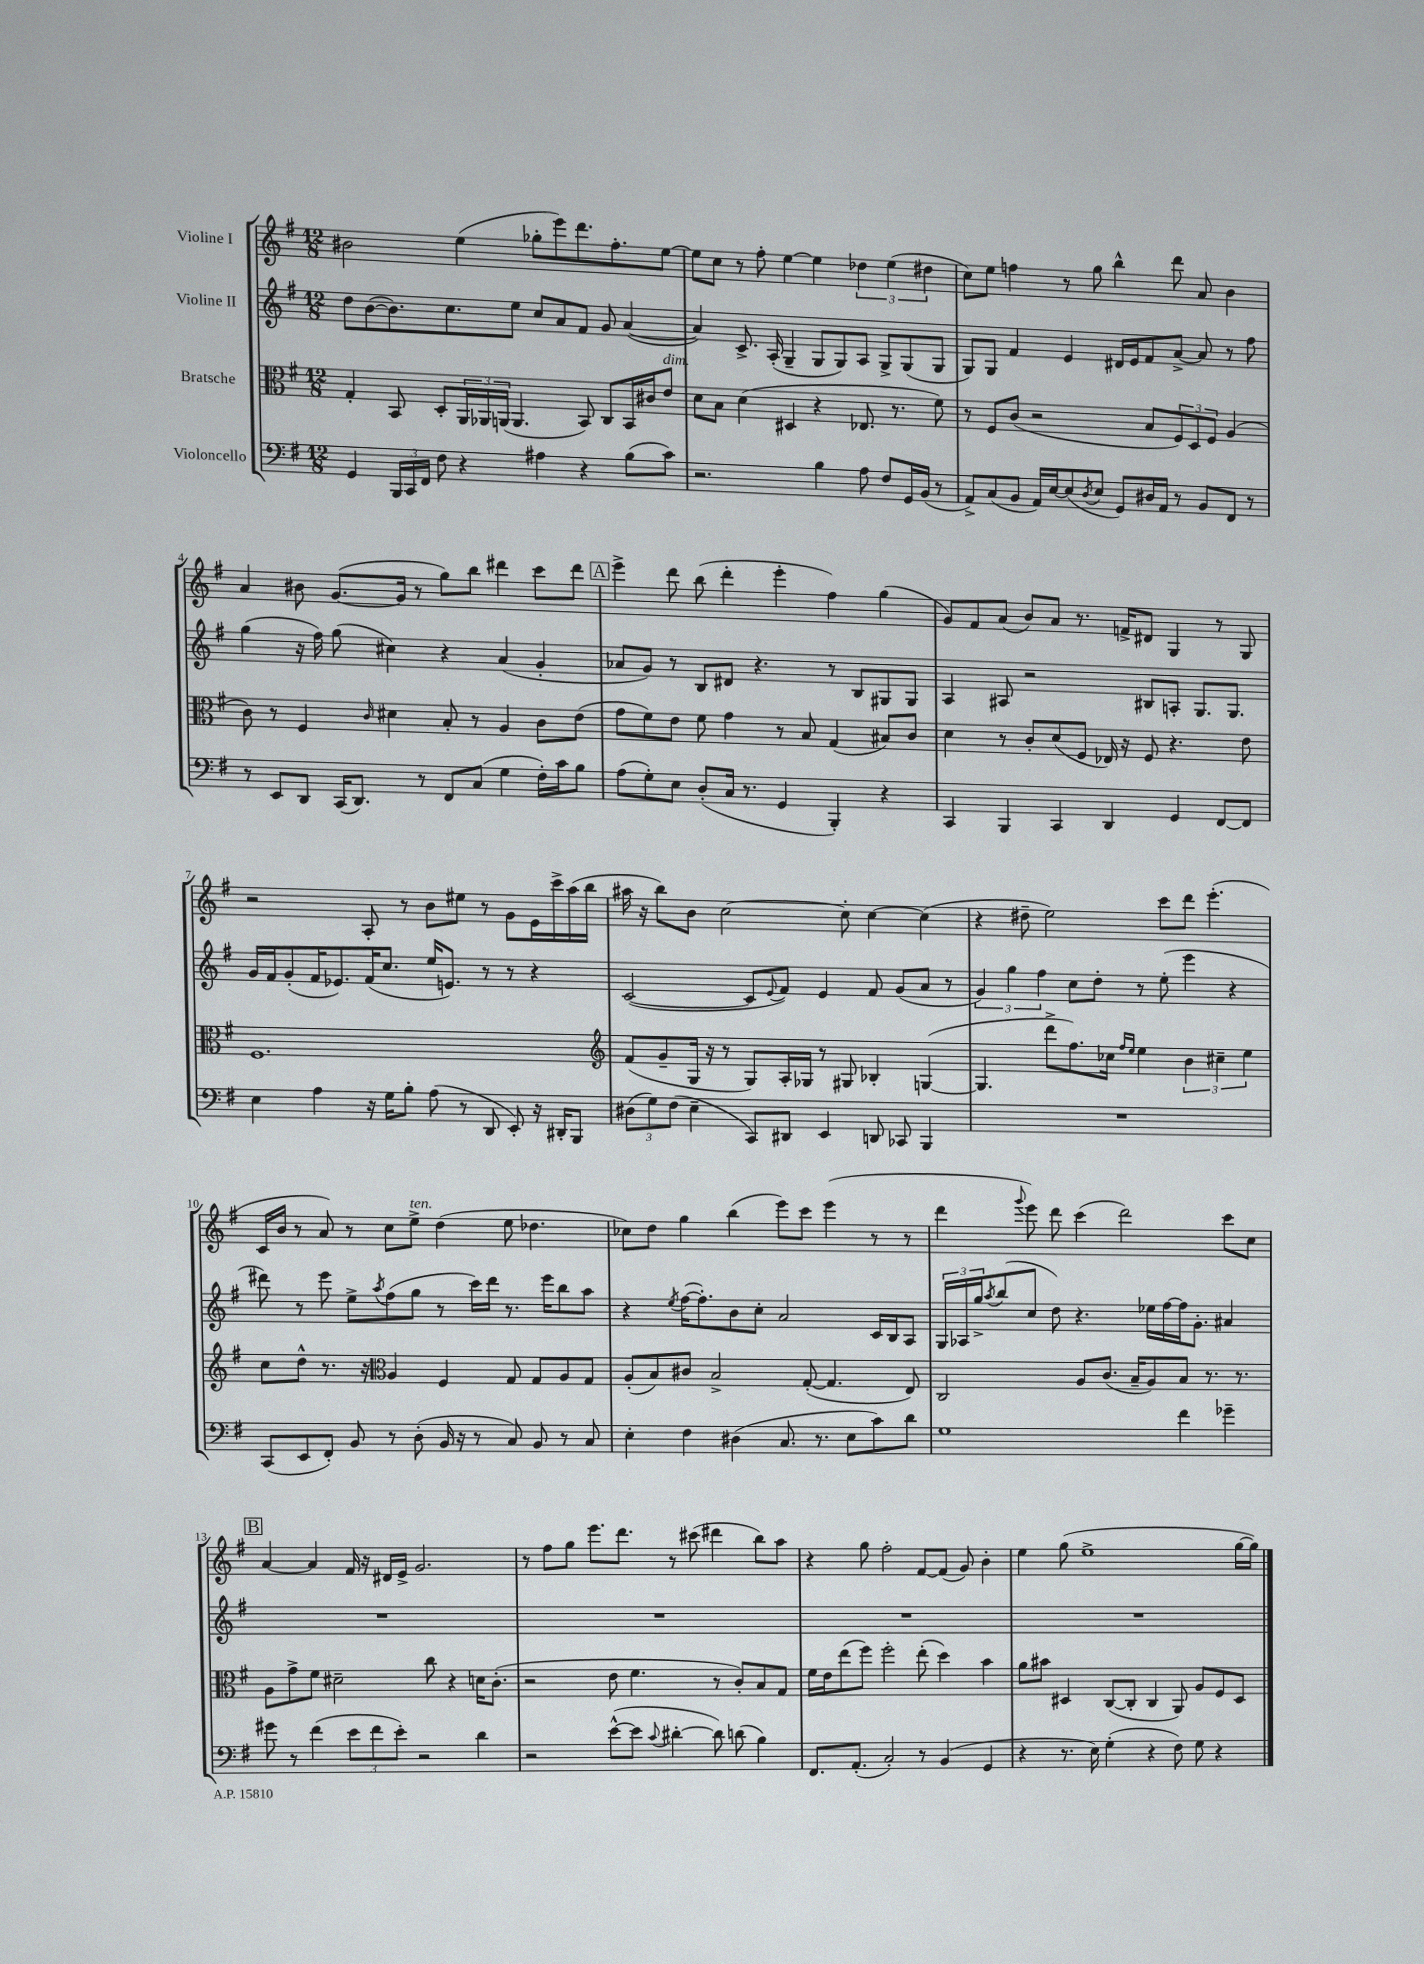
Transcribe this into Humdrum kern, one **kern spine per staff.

**kern	**kern	**kern	**kern
*part4	*part3	*part2	*part1
*staff4	*staff3	*staff2	*staff1
*I"Violoncello	*I"Bratsche	*I"Violine II	*I"Violine I
*clefF4	*clefC3	*clefG2	*clefG2
*k[f#]	*k[f#]	*k[f#]	*k[f#]
*M12/8	*M12/8	*M12/8	*M12/8
=1	=1	=1	=1
4GG/	4G'/	8dd\L	2b#X\
.	.	([8b\	.
24BBB/LL	8BB/	8.b\])	.
24CC/	.	.	.
24FF#/JJ	.	.	.
8F#\	8D'/L	.	.
.	.	8.cc\	.
4r	24AA/L	.	(4ee\
.	24AA-X/	.	.
.	(24AAn/JJ	.	.
.	4.AA/	8ee\J	.
4A#X\	.	8cc/L	8gg-X'\L
.	.	8a/	8eee\)
4r	8BB/)	8f#/J	8.ddd\
.	8C/L	8g/	.
.	.	.	8.ff#'\
(8B\L	16BB/L	([4a/	.
.	16c#X/J	.	.
!	!LO:TX:a:i:t=dim.	!	!
8c\J)	8e/J	.	[8ee\J
=2	=2	=2	=2
2.r	8d\L	4a/])	8ee\L]
.	8B\J	.	8cc\J
.	(4d\	8.c^/	8r
.	.	.	8ff#'\
.	.	(16A'/	.
.	4D#X/	4G~/	[4ee\
4B\	4r	8G/L	4ee\]
.	.	8G/)	.
8A\	8.E-X/	8A/J	6dd-X\
8F#/L	.	8G^/L	.
.	.	.	(6ee\
.	8.r	.	.
16GG/L	.	(8G/	.
(16BB/JJ	.	.	.
.	.	.	6dd#X\
8r	8f#\)	8G/J	.
=3	=3	=3	=3
8AA^/L)	8r	8G/L)	8cc\L)
(8C/	8F#/L	8G/J	8ee\J
8BB/J	(8c/J	4f#/	4ffn\
16AA/LL)	2r	.	.
[16E/J	.	.	.
(8E/]	.	4e/	8r
8qD/	.	.	.
8E/J	.	.	8gg\
8GG/L)	.	16d#X/LL	4bb^^\
.	.	16e/J	.
16D#X/L	8B/L	8f#/	.
16AA/JJ	.	.	.
8r	12F#/)	[8a^/J	8ddd\
.	12D/	.	.
8BB/L	.	8a/]	8a/
.	12F#/J	.	.
8FF#/J	(4A/	8r	4b\
8r	.	8ff#\	.
!!LO:LB:g=z
=4	=4	=4	=4
8r	8c\)	(4gg\	4a/
8EE/L	8r	.	.
8DD/J	4F#/	16r	8b#X\
.	.	16ff#\)	.
(16CC/KL	.	(8gg\	([8.g/L
8.DD/J)	.	.	.
.	16qqc/	.	.
.	4d#X\	4cc#X\)	.
.	.	.	16g/Jk]
8r	.	.	8r
8FF#/L	8B'/	4r	8gg\L)
(8C/J	8r	.	8bb\J
4G\	4A/	(4a/	4ddd#X\
16F#'\LL)	8c\L	4g'/	8ccc\L
16c\J	.	.	.
8B\J	(8e\J	.	8ddd#\J
!!LO:REH:place=s1:t=A
=5	=5	=5	=5
(8A\L	8g\L	8a-X/L	4eee^\
8G'\)	8f#\)	8g/J)	.
8E\J	8e\J	8r	8ddd\
(8D'/L	8f#\	8B/L	(8bb\
16C/Jk	4g\	8d#X/J	4ddd'\
8.r	.	.	.
.	.	4.r	.
4GG/	8r	.	4eee'\
.	8B/	.	.
4BBB'/)	(4G/	8r	4ff#\)
.	.	8B/L	.
4r	8B#X/L)	8G#X/	(4gg\
.	8c/J	8G#/J	.
=6	=6	=6	=6
4CC/	4d\	4A/	8g/L)
.	.	.	8f#/
4BBB/	8r	8A#X/	(8a/J
.	8c'/L	2r	8b/L)
4CC/	(8d/	.	8a/J
.	8F#/J	.	8.r
4DD/	16E-X/)	.	.
.	16r	.	16fn^/KL
.	8F#/	8B#X/L	8d#X/J
4GG/	4.r	8An'/J	4G/
.	.	8.G/L	.
[8FF#/L	.	.	8r
.	.	8.G/J	.
8FF#/J]	8e\	.	8G/
!!LO:LB:g=z
=7	=7	=7	=7
4E\	1.F#	16g/LL	2r
.	.	16f#/J	.
.	.	(8g'/	.
4A\	.	16f#/K	.
.	.	8.e-X/)	.
16r	.	(16f#/K	8A'/
16G\KL	.	8.cc/J	.
8B'\J	.	.	8r
(8A\	.	16ee/KL	8b\L
.	.	8.en/J)	.
8r	.	.	8ee#X\J
8DD/	.	8r	8r
8EE'/)	.	8r	8g\L
16r	.	4r	16e\L
16DD#X'/KL	.	.	16ccc^\
8BBB/J	.	.	(16aa\
.	.	.	16bb\JJ
=8	=8	=8	=8
*	*clefG2	*	*
(12D#X\L	(8f#/L	([2c/	16aa#X\
.	.	.	16r
12G\)	.	.	.
.	8g~/	.	8bb\L)
(12F#\J	.	.	.
4E~\	16G/Jk	.	8b\J
.	16r	.	.
.	8r	.	[2cc\
8CC/L)	8G/L)	8c/L]	.
.	.	8qqe/	.
8DD#X/J	16A'/L	8f#/J)	.
.	16G-X/JJ	.	.
4EE/	8r	4e/	.
.	8G#X/	.	8cc'\]
8DDn/	4B-X'/	8f#/	[4cc\
8CC-X/	.	(8g/L	.
4BBB/	([4Gn/	8a/J	(4cc\]
.	.	8r	.
=9	=9	=9	=9
1.r	4.G/]	6g/)	4r
.	.	6gg\	.
.	.	.	8dd#X~\
.	.	6ff#\	.
.	8ddd^\L	.	2ee\)
.	8.ff#\)	8cc\L	.
.	.	8dd'\J	.
.	16cc-X\Jk	.	.
.	16qqff#/LL	.	.
.	16qqee/JJ	.	.
.	4ee\	8r	.
.	.	(8ee'\	8ccc\L
.	6b\	4eee\	8ddd\J
.	.	.	(4.eee'\
.	6cc#X~\	.	.
.	.	4r	.
.	6ee\	.	.
!!LO:LB:g=z
=10	=10	=10	=10
(8CC/L	8cc\L	8ddd#X\)	16c/LL
.	.	.	16b/JJ
8EE/	8dd^^\J	8r	8r
8FF#'/J)	8.r	8eee\	8a/)
8BB/	.	8ee^\L	8r
.	16r	.	.
*	*clefC3	*	*
.	.	8qaa/	.
8r	4A/	(8ff#\	8cc\L
!	!	!	!LO:TX:a:i:t=ten.
(8D'\	.	8gg\J	8ee^\J
16BB/	4F#/	8r	(4dd\
16r	.	.	.
8r	.	16ccc\LL)	.
.	.	16ddd#\JJ	.
8C/)	8G/	8.r	8ee\
8BB/	8G/L	.	4.dd-X\
.	.	16eee\KL	.
8r	8A/	8bb\	.
8C/	8G/J	8aa\J	.
=11	=11	=11	=11
4E'\	(8A'/L	4r	8cc-X\L)
.	8B/)	.	8dd\J
.	.	8qee/	.
4F#\	8c#X/J	([16ff#\KL	4gg\
.	.	8.ff#'\])	.
.	2B^/	.	.
(4D#X\	.	8b\	(4bb\
.	.	8cc'\J	.
8.C/	.	2a/	8eee\L)
.	([8G'/	.	8ccc\J
8.r	.	.	.
.	4.G/]	.	(4eee\
8E\L	.	.	.
8c\)	.	16c/LL	8r
.	.	16B/J	.
8d\J	8E/)	8A/J	8r
=12	=12	=12	=12
1G	2C/	24G/LL	4ddd\
.	.	24A-X/	.
.	.	24gg^/J	.
.	.	8qaa/	.
.	.	(8bb/	.
.	.	.	8qqggg/
.	.	8cc/J	8eee\)
.	.	8dd\)	8ddd\
.	8A/L	4.r	(4ccc\
.	(8.c/J	.	.
.	.	.	2ddd\)
.	16B~/KL	.	.
.	8A/)	16ee-X\LL	.
.	.	[16ff#\	.
4f#\	8B/J	16ff#\J]	.
.	.	8.g'\J	.
.	8.r	.	.
4g-X~\	.	4a#X/	8ccc\L
.	8.r	.	.
.	.	.	8cc\J
!!LO:LB:g=z
!!LO:REH:place=s1:t=B
=13	=13	=13	=13
8g#X\	8A\L	1.r	[4a/
8r	8g^\	.	.
(4f#\	8f#\J	.	4a/]
.	2d#X~\	.	.
12e\L	.	.	16f#/
.	.	.	16r
12f#\	.	.	.
.	.	.	16d#X/LL
12e'\J)	.	.	.
.	.	.	16e^/JJ
2r	.	.	2.g/
.	8cc\	.	.
.	4r	.	.
4d\	16dn\KL	.	.
.	(8.c'\J	.	.
=14	=14	=14	=14
2r	2r	1.r	8r
.	.	.	8ff#\L
.	.	.	8gg\J
.	.	.	8.eee\L
([8e^^\L	8e\	.	.
.	.	.	8.ddd\J
8e\J]	4.f#\	.	.
8qqc/	.	.	.
[4d#X'\	.	.	8r
.	.	.	(8ccc#X\
8d#\])	8r	.	4ddd#X\
(8dn\	8c'/L)	.	.
4B\)	8B/	.	8bb\L)
.	8G/J	.	8aa\J
=15	=15	=15	=15
8.FF#/L	16f#\LL	1.r	4r
.	16e\J	.	.
.	(8ee\	.	.
(8.AA'/J	.	.	.
.	8ff#\J)	.	8gg\
2C'/)	2ff#'\	.	2ff#'\
8r	(8ee'\	.	[8f#/L
(4BB/	4dd\)	.	(8f#/J]
.	.	.	8g/)
4GG/	4b\	.	4b'\
=16	=16	=16	=16
4r	8a\L	1.r	4ee\
.	8b#X\J	.	.
8.r	4D#X/	.	(8gg\
.	.	.	1ee^
16E\)	.	.	.
(4G'\	([8C/L	.	.
.	8C'/J]	.	.
4r	4C/	.	.
8F#\)	8AA/)	.	.
8G\	8A/L	.	.
4r	8F#/	.	.
.	8D#/J	.	[16gg\LL
.	.	.	16gg\JJ])
==	==	==	==
*-	*-	*-	*-
